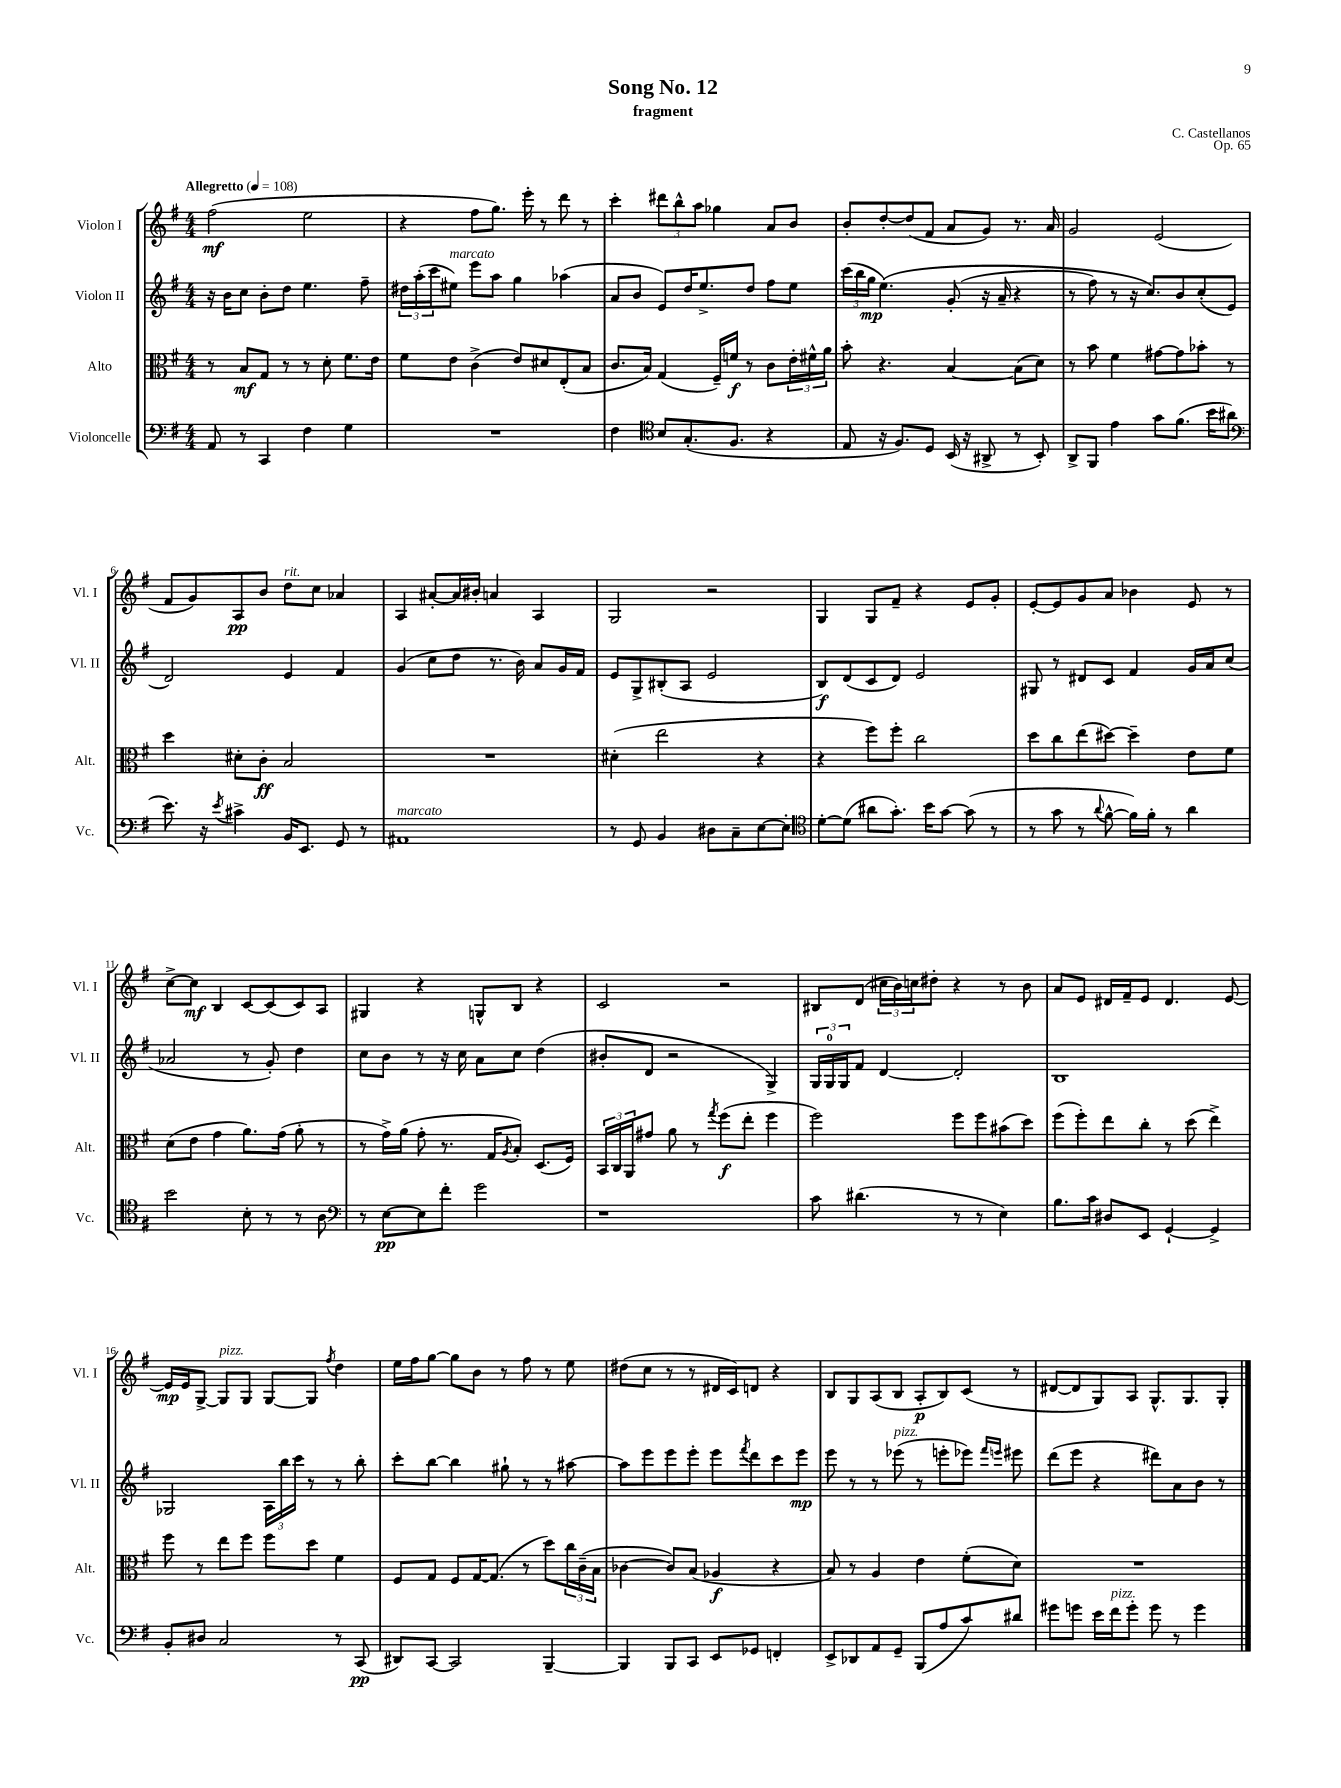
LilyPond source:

\header { title = "Song No. 12" composer = "C. Castellanos" subtitle = "fragment" opus = "Op. 65" }
<<
\new StaffGroup <<
\new Staff = "s0" \with { instrumentName = "Violon I" shortInstrumentName = "Vl. I" } {
    \clef treble \key g \major \numericTimeSignature \time 4/4 \tempo "Allegretto" 4 = 108
    fis''2\mf( e''2 |
    r4 fis''8 g''8.) e'''16-. r8 d'''8 r8 |
    c'''4-. \tuplet 3/2 { dis'''8 b''8-^ a''8 } ges''4 a'8 b'8 |
    b'8-. d''8~-. d''8( fis'8 a'8 g'8) r8. a'16 |
    g'2 e'2( |
    fis'8 g'8) a8\pp b'8 d''8^\markup { \italic "rit." } c''8 aes'4 |
    a4 ais'8~-. ais'16 bis'16-. a'4 a4 |
    g2 r2 |
    g4 g8 fis'8-- r4 e'8 g'8-. |
    e'8~-. e'8 g'8 a'8 bes'4 e'8 r8 |
    c''8~-> c''8\mf b4 c'8~ c'8( c'8) a8 |
    gis4 r4 g8-^ b8 r4 |
    c'2 r2 |
    bis8 d'8( \tuplet 3/2 { cis''16 b'16) c''16 } dis''8-. r4 r8 b'8 |
    a'8 e'8 dis'16 fis'16-- e'8 dis'4. e'8~ |
    e'16\mp e'16 g8~-> g8^\markup { \italic "pizz." } g8 g8~ g8 \acciaccatura { fis''8 } d''4 |
    e''16 fis''16 g''8~ g''8 b'8 r8 fis''8 r8 e''8 |
    dis''8( c''8 r8 r8 dis'16 c'16) d'8 r4 |
    b8 g8 a8( b8 a8-.\p b8) c'8( r8 |
    dis'8~ dis'8 g8) a8 g8.-^ g8. g8-. \bar "|." |
}
\new Staff = "s1" \with { instrumentName = "Violon II" shortInstrumentName = "Vl. II" } {
    \clef treble \key g \major \numericTimeSignature \time 4/4
    r16 b'16 c''8 b'8-. d''8 e''4. fis''8-- |
    \tuplet 3/2 { dis''16 a''16-.( c'''16 } eis''8^\markup { \italic "marcato" }) e'''8 a''8 g''4 aes''4( |
    a'8 b'8 e'8) d''16 e''8.-> d''8 fis''8 e''8 |
    \tuplet 3/2 { c'''16( b''16 g''16\mp } e''4.)\( g'8-.( r16 a'16-- r4 |
    r8 fis''8) r8 r16 c''8.\) b'8 c''8-.( e'8 |
    d'2) e'4 fis'4 |
    g'4( c''8 d''8 r8. b'16) a'8 g'16 fis'16 |
    e'8 g8-> bis8-.( a8 e'2 |
    b8\f) d'8( c'8 d'8) e'2 |
    gis8 r8 dis'8 c'8 fis'4 g'16 a'16 c''8( |
    aes'2 r8 g'8-.) d''4 |
    c''8 b'8 r8 r16 c''16 a'8 c''8 d''4( |
    bis'8-. d'8 r2 g4->) |
    \tuplet 3/2 { g16 g16-0 g16 } fis'8 d'4~ d'2-. |
    b1 |
    ges2 \tuplet 3/2 { a16 b''16 c'''16 } r8 r8 b''8-. |
    c'''8-. b''8~ b''4 gis''8-! r8 r8 ais''8~ |
    ais''8 e'''8 e'''8 e'''8-. e'''8 \acciaccatura { fis'''8 } d'''8 c'''8 e'''8\mp |
    e'''8 r8 r8 ees'''8^\markup { \italic "pizz." }( r8 e'''8-. ees'''8) \grace { fis'''16 e'''16 } eis'''8 |
    d'''8( e'''8 r4 dis'''8) a'8 b'8 r8 \bar "|." |
}
\new Staff = "s2" \with { instrumentName = "Alto" shortInstrumentName = "Alt." } {
    \clef alto \key g \major \numericTimeSignature \time 4/4
    r8 b8\mf g8 r8 r8 d'8-. fis'8. e'16 |
    fis'8 e'8 c'4->( e'8) dis'8 e8-.( b8 |
    c'8. b16) g4( fis16--) f'16\f r8 c'8 \tuplet 3/2 { e'16-. fis'16-^ a'16 } |
    b'8-. r4. b4~ b8( d'8) |
    r8 b'8 fis'4 gis'8~ gis'8 bes'8-. r8 |
    d''4 dis'8-. c'8-.\ff b2 |
    R1 |
    dis'4-.( e''2 r4 |
    r4 fis''8) fis''8-. c''2 |
    d''8 c''8 e''8( dis''8~) dis''4-- e'8 fis'8 |
    d'8( e'8 g'4 a'8.) g'16( a'8-. r8 |
    r8 g'16->) a'16( g'8-. r8. g16 \acciaccatura { a8 } b8-.) d8.( fis16) |
    \tuplet 3/2 { b,16 c16 a,16 } gis'8 a'8 r8 \acciaccatura { g''8 } fis''8\f( e''8-. fis''4 |
    fis''2) fis''8 fis''8 bis'8( d''8) |
    fis''8( fis''8-.) e''8 c''8-. r8 d''8( e''4->) |
    fis''8 r8 e''8 fis''8 fis''8 d''8 fis'4 |
    fis8 g8 fis8 g16~ g8.( r8 d''8) \tuplet 3/2 { c''16 c'16--( b16 } |
    ces'4~ ces'8) b8( aes4\f r4 |
    b8) r8 a4 e'4 fis'8-.( d'8) |
    R1 \bar "|." |
}
\new Staff = "s3" \with { instrumentName = "Violoncelle" shortInstrumentName = "Vc." } {
    \clef bass \key g \major \numericTimeSignature \time 4/4
    a,8 r8 c,4 fis4 g4 |
    R1 |
    fis4 \clef tenor b8 g8.-.( fis8. r4 |
    e8 r16 fis8.) d8 b,16( r16 ais,8-> r8 b,8-.) |
    a,8-> fis,8 e'4 g'8 fis'8.( b'16 ais'8 |
    \clef bass e'8.) r16 \acciaccatura { e'8 } cis'4-> b,16 e,8. g,8 r8 |
    ais,1^\markup { \italic "marcato" } |
    r8 g,8 b,4 dis8 c8-- e8~ e8-. |
    \clef tenor d'8~-. d'8( ais'8 g'8.-.) b'16 g'8~ g'8( r8 |
    r8 g'8 r8 \appoggiatura { a'8 } fis'8~-^ fis'16) fis'16-. r8 a'4 |
    b'2 b8-. r8 r8 a8 |
    \clef bass r8 e8~\pp e8 fis'8-. g'2 |
    r1 |
    c'8 dis'4.( r8 r8 e4) |
    b8. c'16 dis8 e,8 g,4~-! g,4-> |
    b,8-. dis8 c2 r8 c,8\pp( |
    dis,8) c,8~ c,2 b,,4~-- |
    b,,4 b,,8 c,8 e,8 ges,8 f,4-. |
    e,8-> des,8 a,8 g,8-- b,,8( a8 c'8) dis'8 |
    gis'8 g'8 e'16 fis'16^\markup { \italic "pizz." } g'8-. g'8 r8 g'4 \bar "|." |
}
>>
>>
